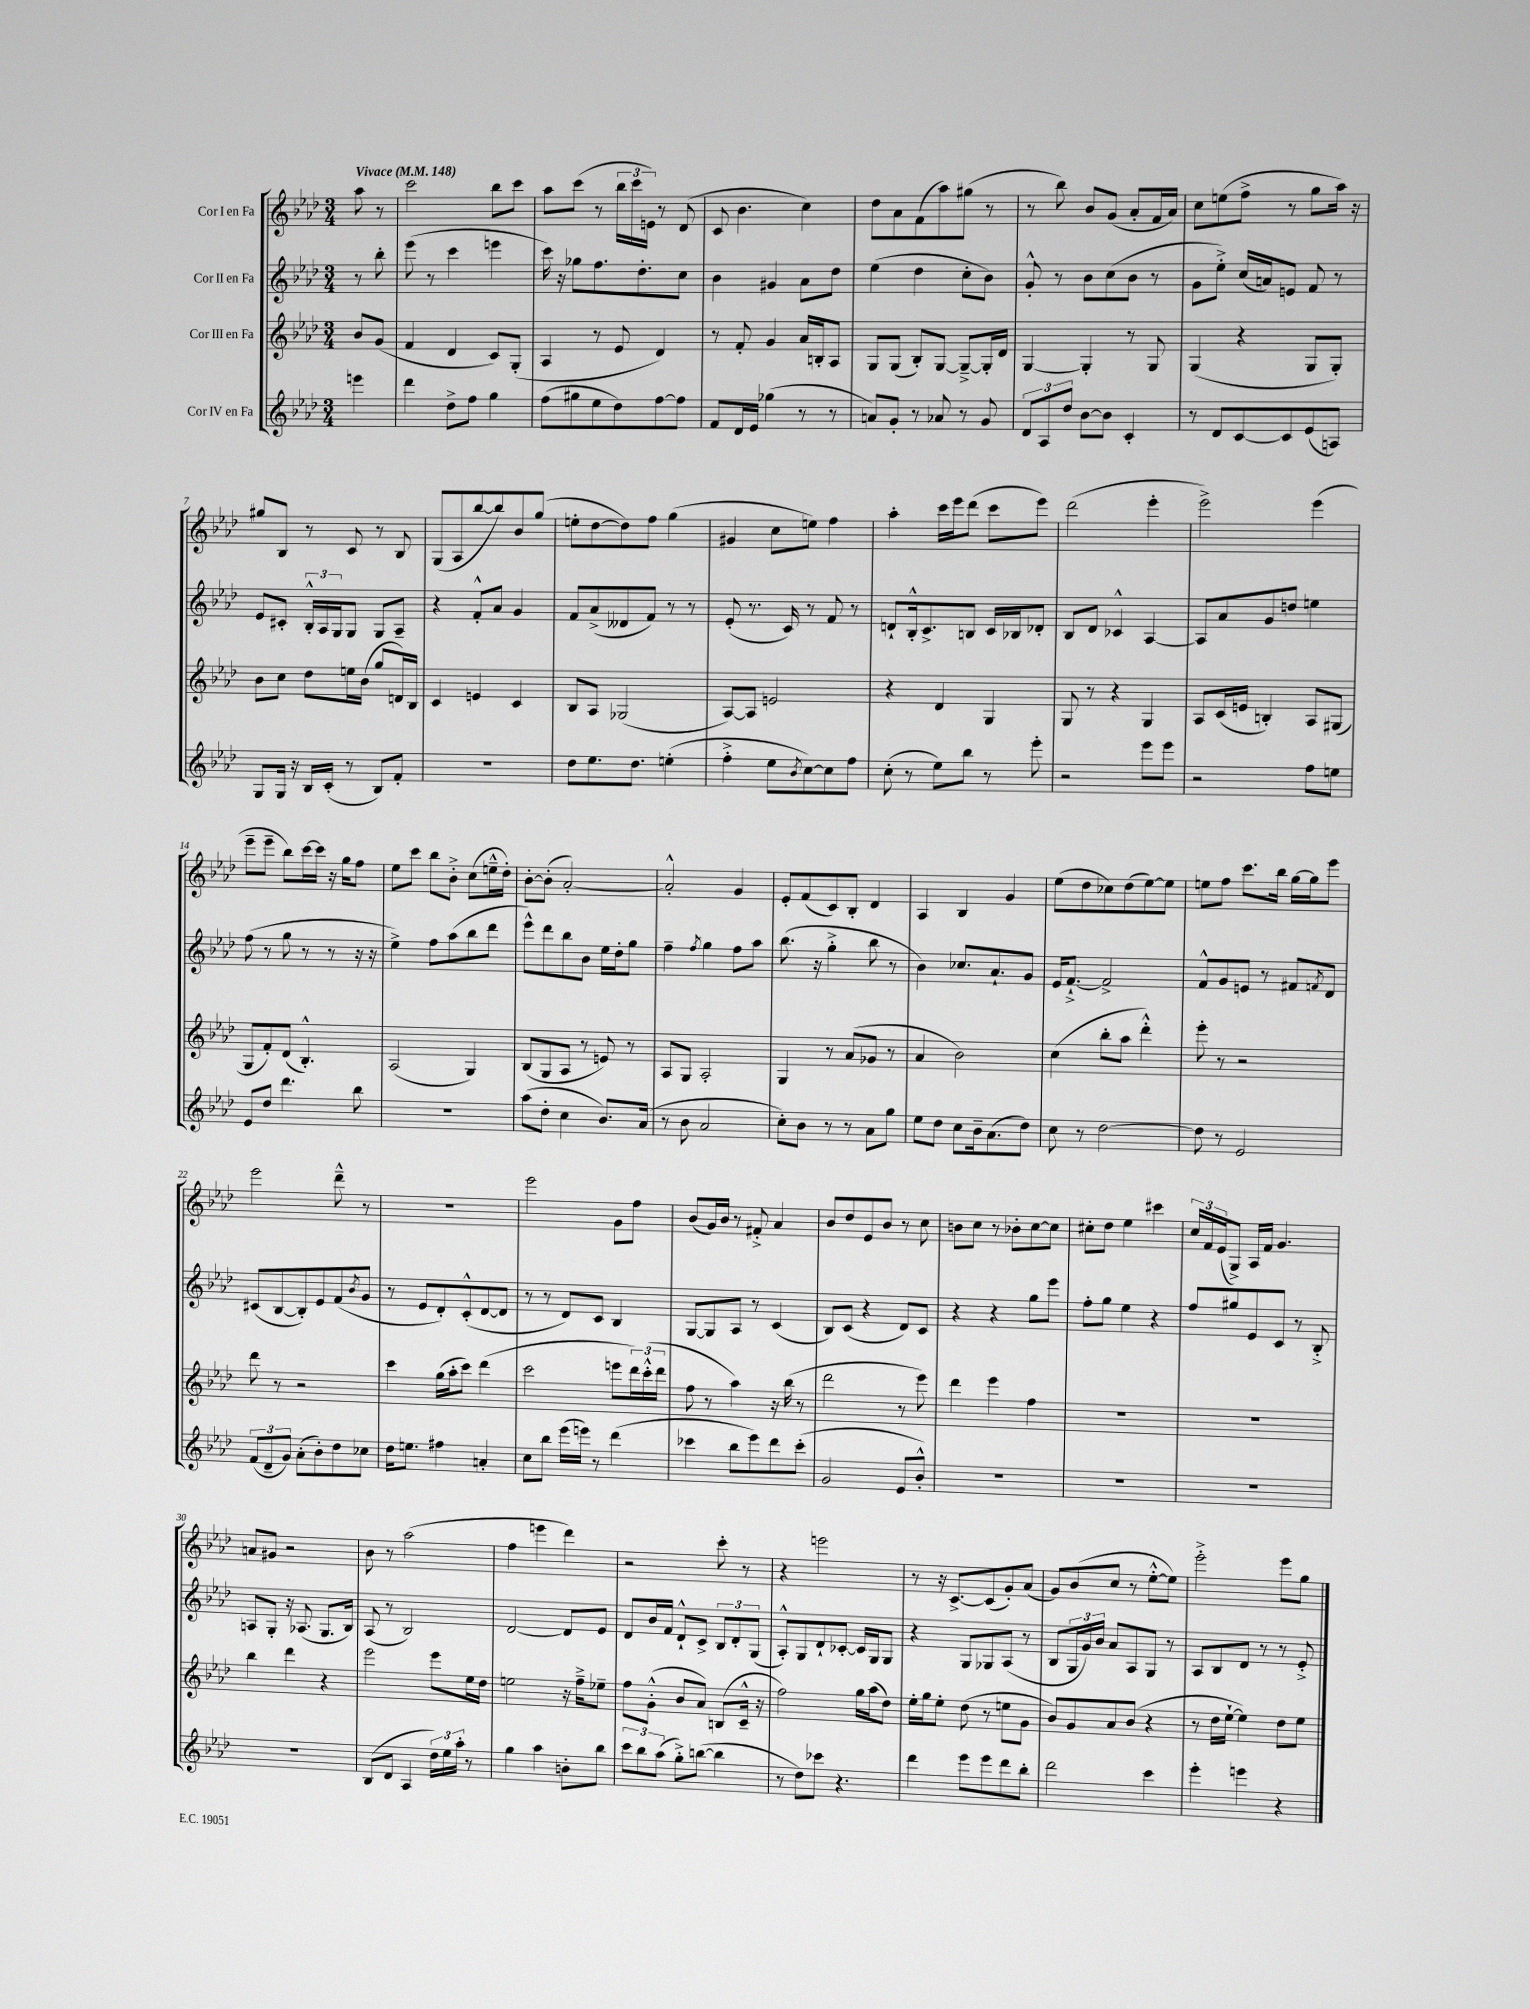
<<
\new StaffGroup <<
\new Staff = "s0" \with { instrumentName = "Cor I en Fa" } {
    \clef treble \key aes \major \numericTimeSignature \time 3/4 \partial 4 \tempo "Vivace" 4 = 148
    aes''8 r8 |
    c'''2 bes''8 c'''8 |
    aes''8 c'''8( r8 \tuplet 3/2 { bes''16 c'''16 e'16) } r8 des'8( |
    c'8 bes'4. c''4) |
    des''8 aes'8 f'8( aes''8) gis''8( r8 |
    r8 bes''8) bes'8 g'8( aes'8-. f'16 aes'16) |
    c''8 e''8( f''8-> r8 g''8 aes''16) r16 |
    gis''8 bes8 r8 c'8 r8 bes8 |
    g8( aes8 bes''8~ bes''8) bes'8 g''8( |
    e''8-. des''8~ des''8) f''8 g''4( |
    gis'4 c''8 e''8) f''4 |
    aes''4-. c'''16 ees'''16 des'''8( c'''8 ees'''8) |
    des'''2( ees'''4-. |
    ees'''2->) ees'''4( |
    ees'''8-- ees'''8-- bes''8) c'''16~ c'''16 r16 g''16 f''8 |
    ees''8 c'''8 bes''8 bes'8-.-> c''8( e''16---^ des''16-.) |
    bes'8~-. bes'8-.( aes'2~-.) |
    aes'2-.-^ g'4 |
    ees'8-. f'8( c'8) bes8-. des'4 |
    aes4 bes4 g'4 |
    ees''8( des''8 ces''8) des''8( ees''8~) ees''8 |
    e''8 f''8 c'''8. bes''16 g''16~ g''16 ees'''8 |
    ees'''2 des'''8---^ r8 |
    R2. |
    ees'''2 g'8 f''8 |
    bes'8( g'16) bes'16 r8 fis'8-.-> aes'4 |
    bes'8 des''8 ees'8 bes'8 r8 c''8 |
    b'8 c''8 r8 bes'8-. c''8~ c''8 |
    cis''8-. des''8 ees''4 cis'''4 |
    \tuplet 3/2 { c''16 f'16 ees'16( } g8->) aes16 f'16 g'4. |
    a'8 gis'8 r2 |
    bes'8 r8 aes''2( |
    f''4 e'''4 des'''4) |
    r2 c'''8-. r8 |
    r4 e'''2 |
    r8 r16 c'8.~-> c'8( g'8-.) aes'8( |
    g'8) bes'8( c''8 r8 ees''8~-.-^ ees''8) |
    ees'''2-.-> ees'''8 g''8 \bar "|." |
}
\new Staff = "s1" \with { instrumentName = "Cor II en Fa" } {
    \clef treble \key aes \major \numericTimeSignature \time 3/4 \partial 4
    r8 bes''8-. |
    ees'''8( r8 c'''4 e'''4 |
    c'''16) r16 ges''8 f''8. des''8.-. c''8 |
    bes'4 gis'4 aes'8 des''8 |
    ees''4( des''4 c''8-. bes'8) |
    g'8-.-^ r8 bes'8 c''8( bes'8 r8 |
    g'8 ees''8-.->) c''16( a'16) e'8 f'8 r8 |
    ees'8 cis'8-. \tuplet 3/2 { bes16-.-^ aes16 g16 } g8 g8 aes8-- |
    r4 f'8-.-^ aes'8 g'4 |
    f'8 aes'8->( deses'8 f'8) r8 r8 |
    ees'8-.( r8. c'16) r8 f'8 r8 |
    d'8-! bes16-.-^ c'8.-> b8 c'16 bes16 des'8-. |
    bes8 des'8 ces'4-^ aes4~ |
    aes8 aes'8 g'8 d''8 e''4 |
    f''8( r8 g''8 r8 r8 r16 r16 |
    ees''4->) f''8 aes''8( bes''8 des'''8 |
    ees'''8-^) des'''8 bes''8 bes'8 ees''16 des''16-. g''8 |
    f''4-- \acciaccatura { f''8 } g''4 f''8 aes''8 |
    bes''8.( r16 g''4-.-> bes''8 r8 |
    bes'4) ces''8. aes'8.-! g'8 |
    ees'16 f'8.~-!-> f'2-> |
    f'8-^ g'8 e'8 r8 fis'8 \acciaccatura { f'8 } des'8 |
    cis'8( bes8~ bes8-.) ees'8 f'8( \acciaccatura { bes'8 } g'8 |
    r8 ees'8 des'8-.) c'8-.-^( des'8~ des'8 |
    r8 r8 des'8) c'8 bes4 |
    g8~ g8 aes8 r8 c'4( |
    bes8) c'8( r4 des'8) c'8 |
    r4 r4 g''8 ees'''8 |
    f''8-. g''8 ees''4 r4 |
    f''8 gis''8 ees'8 c'8 r8 bes8-.-> |
    a8 g8-. r16 aes8.( g8. bes16) |
    aes8( r8 bes2) |
    des'2~ des'8 ees'8 |
    des'8 bes'16 f'16 des'8-!-^ c'8-> \tuplet 3/2 { bes8 des'8-. g8( } |
    aes8-.-^) g8 des'8-! ces'8~-. ces'16 g16 g8 |
    r4 g8 ges8 aes8( r8 |
    bes8 \tuplet 3/2 { g16 g'16) bes'16 } aes'8 aes8 g8 r8 |
    aes8 bes8 des'8 r8 r8 ees'8-.-> \bar "|." |
}
\new Staff = "s2" \with { instrumentName = "Cor III en Fa" } {
    \clef treble \key aes \major \numericTimeSignature \time 3/4 \partial 4
    bes'8 g'8( |
    f'4 des'4 c'8) g8-.( |
    aes4 r8 ees'8 des'4) |
    r8 f'8-. g'4 aes'16 b16-. aes8 |
    g8 g8( bes8-.) g8~ g8~---> g16-. des'16 |
    g4~ g4-. r8 g8 |
    g4( r4 g8 g8-.) |
    bes'8 c''8 des''8 e''16 bes'16( g''8 d'16) bes16 |
    c'4 e'4 c'4 |
    bes8 aes8 ges2( |
    aes8~) aes8 e'2 |
    r4 des'4 g4 |
    g8 r8 r4 g4 |
    aes8 c'16( e'16 b4-.) aes8 gis8( |
    g8 f'8-.) des'8( bes4.-.-^) |
    aes2( g4) |
    bes8( g8 aes8 r8 e'8) r8 |
    aes8 g8 aes2-. |
    g4 r8 aes'8( ges'8 r8 |
    aes'4 bes'2) |
    c''4( bes''8-. aes''8 des'''4-.-^) |
    ees'''8-. r8 r2 |
    des'''8 r8 r2 |
    c'''4 g''16( aes''16-. c'''8) des'''4( |
    c'''2 e'''8 \tuplet 3/2 { des'''16) c'''16-.-^( des'''16 } |
    f''8 r8 aes''4) r16 bes''16( r8 |
    des'''2 r8 ees'''8) |
    des'''4 ees'''4 f''4 |
    R2. |
    R2. |
    bes''4 des'''4 r4 |
    ees'''2 ees'''8 ees''16 des''16 |
    e''2 r16 f''16---> ees''8-- |
    f''8 g'8-.-^( bes'8 aes'8) b8( c'16---^ r16 |
    f''2) g''16 aes''16( des''8) |
    ees''16-. g''16 ees''8-. des''8( r8 e''8 g'8 |
    bes'8) g'8 aes'8 bes'8( r4 |
    r8 des''16 ees''16~-! ees''4) des''8 ees''8 \bar "|." |
}
\new Staff = "s3" \with { instrumentName = "Cor IV en Fa" } {
    \clef treble \key aes \major \numericTimeSignature \time 3/4 \partial 4
    e'''4 |
    des'''4 des''8-> f''8 g''4 |
    f''8( gis''8 ees''8 des''8) f''8~ f''8 |
    f'8 des'16 ees'16 ges''4( r8 r8 |
    a'8) g'8-. r8 aes'8 r8 g'8 |
    \tuplet 3/2 { des'8 aes8 des''8 } bes'8~ bes'8 c'4-. |
    r8 des'8 c'8~ c'8 ees'8( a8) |
    g8 g16 r16 bes16 c'16-.( r8 bes8) f'8-. |
    R2. |
    des''8 ees''8. des''8. e''4-.( |
    f''4-.-> ees''8 \acciaccatura { bes'8 } c''8~) c''8 f''8 |
    c''8-.( r8 ees''8) bes''8 r8 ees'''8-. |
    r2 ees'''8 ees'''8 |
    r2 f''8 e''8 |
    ees'8 des''8 des'''4. bes''8 |
    R2. |
    aes''8( des''8-. c''4 bes'8.) aes'16( |
    r8 bes'8 aes'2 |
    c''8-.) bes'8 r8 r8 aes'8 g''8 |
    ees''8 des''8 c''8 bes'16-- aes'8.( des''8) |
    c''8 r8 des''2~ |
    des''8 r8 ees'2 |
    \tuplet 3/2 { f'8( des'8-- g'8) } aes'8-.( bes'8-.) des''8 ces''8 |
    des''16 e''8. fis''4 a'4-. |
    c''8 bes''8 ees'''16( e'''16) r8 des'''4( |
    ces'''4 bes''8 ees'''8) des'''8 ces'''8-.( |
    g'2 ees'8 bes'8-.-^) |
    R2. |
    R2. |
    R2. |
    R2. |
    bes8( des'8 aes4 \tuplet 3/2 { des''16) ees''16 aes''16-. } r8 |
    g''4 aes''4 b'8-. bes''8 |
    \tuplet 3/2 { c'''8 bes''8 aes''8( } g''8-.->) b''8~( b''4 |
    r8 des''8) ces'''8 r4. |
    des'''4 ees'''8 ees'''8 des'''8 bes''8-. |
    des'''2 c'''4 |
    ees'''4-. e'''4 r4 \bar "|." |
}
>>
>>
